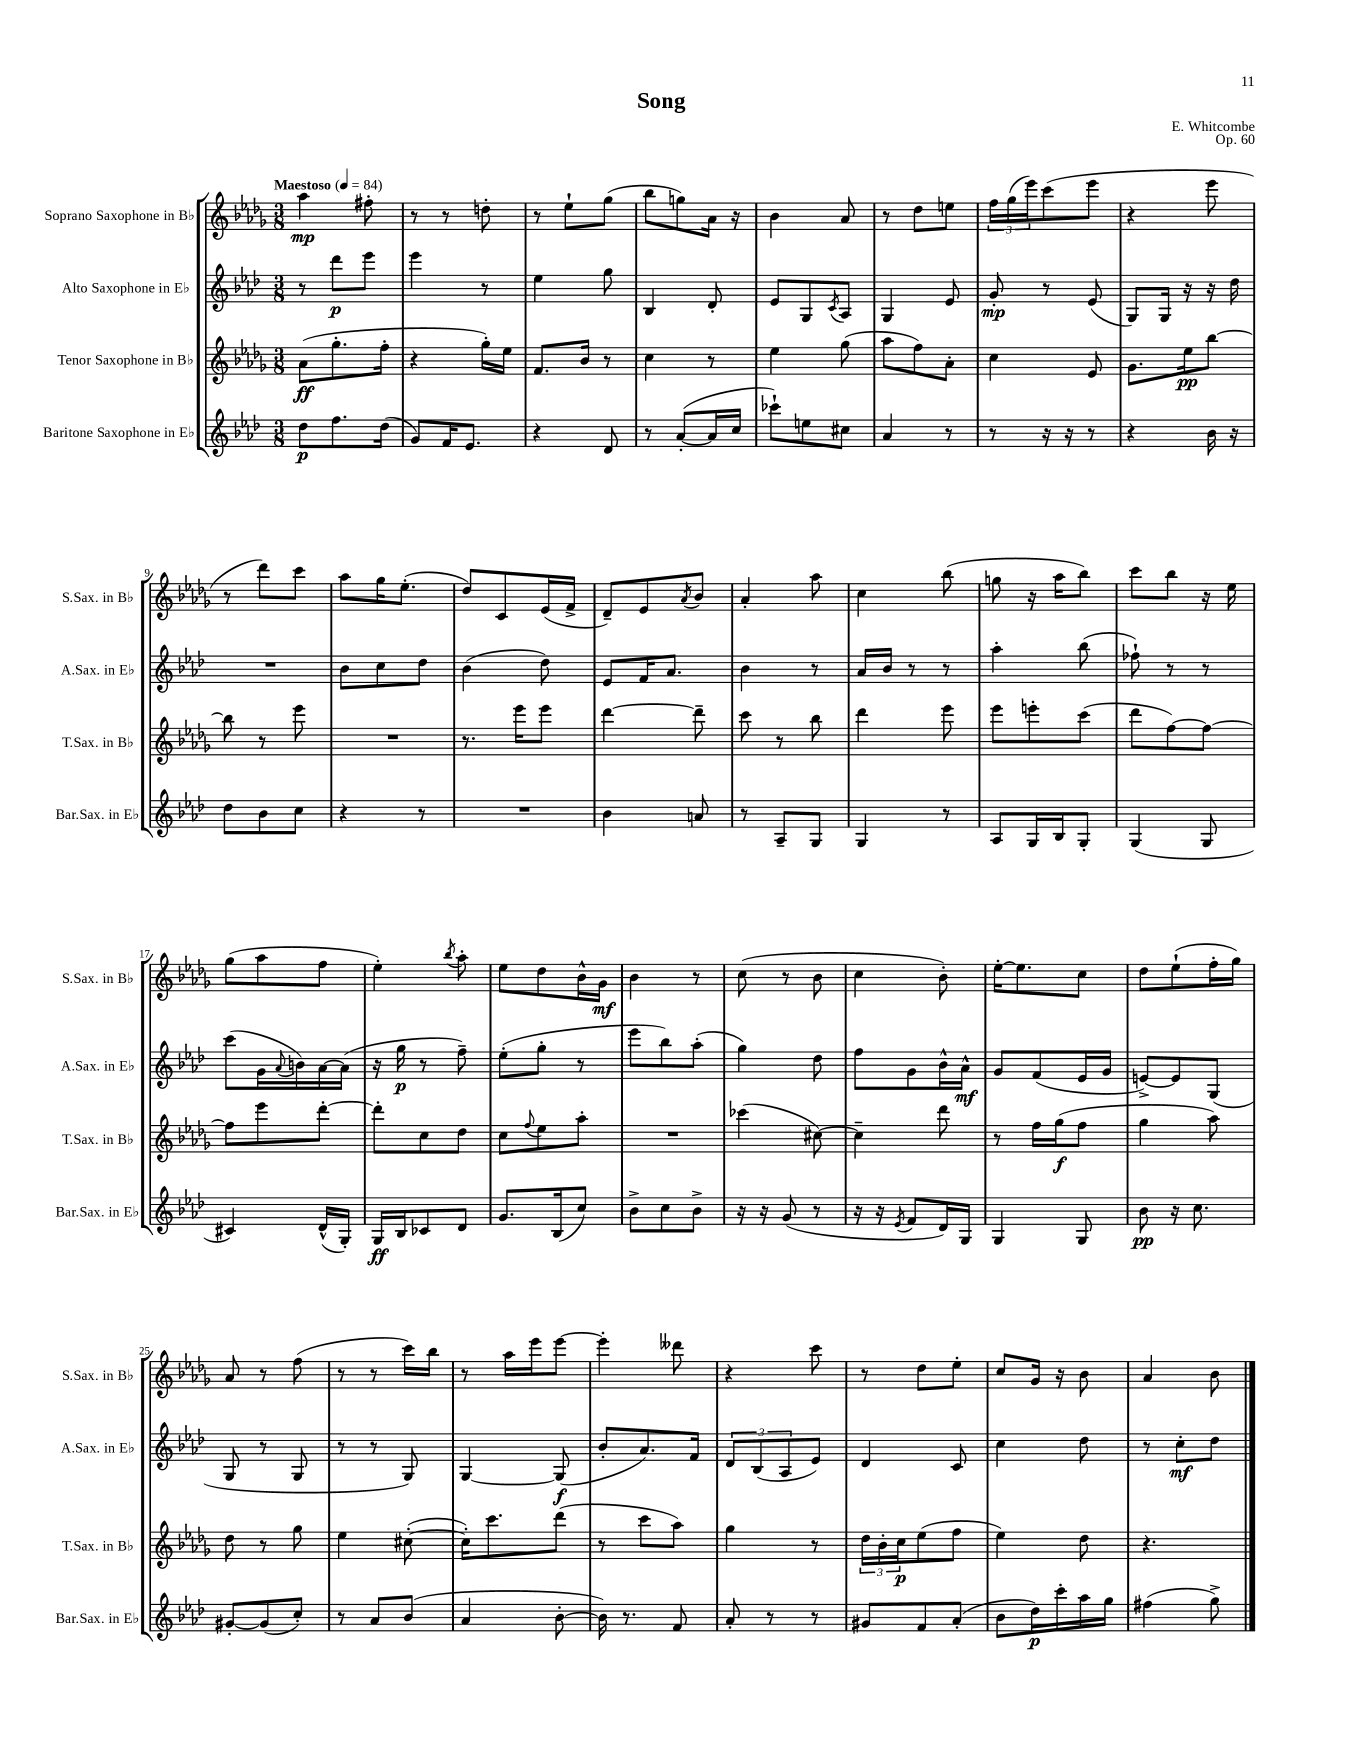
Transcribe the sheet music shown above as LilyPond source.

\header { title = "Song" composer = "E. Whitcombe" opus = "Op. 60" }
<<
\new StaffGroup <<
\new Staff = "s0" \with { instrumentName = "Soprano Saxophone in Bb" shortInstrumentName = "S.Sax. in Bb" } {
    \clef treble \key des \major \numericTimeSignature \time 3/8 \tempo "Maestoso" 4 = 84
    aes''4\mp fis''8-. |
    r8 r8 d''8-. |
    r8 ees''8-! ges''8( |
    bes''8 g''8) aes'16 r16 |
    bes'4 aes'8 |
    r8 des''8 e''8 |
    \tuplet 3/2 { f''16 ges''16( ees'''16) } c'''8( ees'''8 |
    r4 ees'''8 |
    r8 des'''8) c'''8 |
    aes''8 ges''16 ees''8.-.( |
    des''8) c'8 ees'16( f'16-> |
    des'8--) ees'8 \acciaccatura { aes'8 } bes'8 |
    aes'4-. aes''8 |
    c''4 bes''8( |
    g''8 r16 aes''16 bes''8) |
    c'''8 bes''8 r16 ees''16 |
    ges''8( aes''8 f''8 |
    ees''4-.) \acciaccatura { bes''8 } aes''8-. |
    ees''8 des''8 bes'16-^ ges'16\mf |
    bes'4 r8 |
    c''8( r8 bes'8 |
    c''4 bes'8-.) |
    ees''16~-. ees''8. c''8 |
    des''8 ees''8-!( f''16-. ges''16) |
    aes'8 r8 f''8( |
    r8 r8 c'''16) bes''16 |
    r8 aes''16 ees'''16 ees'''8~ |
    ees'''4-. deses'''8 |
    r4 c'''8 |
    r8 des''8 ees''8-. |
    c''8 ges'16 r16 bes'8 |
    aes'4 bes'8 \bar "|." |
}
\new Staff = "s1" \with { instrumentName = "Alto Saxophone in Eb" shortInstrumentName = "A.Sax. in Eb" } {
    \clef treble \key aes \major \numericTimeSignature \time 3/8
    r8 des'''8\p ees'''8 |
    ees'''4 r8 |
    ees''4 g''8 |
    bes4 des'8-. |
    ees'8 g8 \acciaccatura { c'8 } aes8 |
    g4 ees'8 |
    g'8-.\mp r8 ees'8( |
    g8) g16 r16 r16 des''16 |
    R4. |
    bes'8 c''8 des''8 |
    bes'4( des''8) |
    ees'8 f'16 aes'8. |
    bes'4 r8 |
    aes'16 bes'16 r8 r8 |
    aes''4-. bes''8( |
    fes''8-!) r8 r8 |
    c'''8( g'16 \appoggiatura { aes'8 } b'16) aes'16~ aes'16( |
    r16 g''16\p r8 f''8--) |
    ees''8-.( g''8-. r8 |
    ees'''8 bes''8) aes''8-.( |
    g''4) des''8 |
    f''8 g'8 bes'16-^ aes'16-^\mf |
    g'8 f'8( ees'16 g'16 |
    e'8~->) e'8 g8( |
    g8 r8 g8 |
    r8 r8 g8) |
    g4~ g8\f( |
    bes'8-. aes'8.) f'16 |
    \tuplet 3/2 { des'8 bes8( aes8 } ees'8) |
    des'4 c'8 |
    c''4 des''8 |
    r8 c''8-.\mf des''8 \bar "|." |
}
\new Staff = "s2" \with { instrumentName = "Tenor Saxophone in Bb" shortInstrumentName = "T.Sax. in Bb" } {
    \clef treble \key des \major \numericTimeSignature \time 3/8
    aes'8\ff( ges''8.-. f''16-. |
    r4 ges''16-.) ees''16 |
    f'8. bes'16 r8 |
    c''4 r8 |
    ees''4 ges''8( |
    aes''8 f''8) aes'8-. |
    c''4 ees'8 |
    ges'8. ees''16\pp bes''8~ |
    bes''8 r8 ees'''8 |
    R4. |
    r8. ees'''16 ees'''8 |
    des'''4~ des'''8-- |
    c'''8 r8 bes''8 |
    des'''4 ees'''8 |
    ees'''8 e'''8-. c'''8( |
    des'''8 f''8~) f''8~ |
    f''8 ees'''8 des'''8~-. |
    des'''8-. c''8 des''8 |
    c''8 \appoggiatura { f''8 } ees''8 aes''8-. |
    R4. |
    ces'''4( cis''8~) |
    cis''4-- des'''8 |
    r8 f''16 ges''16\f( f''8 |
    ges''4 aes''8) |
    des''8 r8 ges''8 |
    ees''4 cis''8~-.( |
    cis''16-.) c'''8. des'''8( |
    r8 c'''8 aes''8) |
    ges''4 r8 |
    \tuplet 3/2 { des''16 bes'16-. c''16\p } ees''8( f''8 |
    ees''4) des''8 |
    r4. \bar "|." |
}
\new Staff = "s3" \with { instrumentName = "Baritone Saxophone in Eb" shortInstrumentName = "Bar.Sax. in Eb" } {
    \clef treble \key aes \major \numericTimeSignature \time 3/8
    des''8\p f''8. des''16( |
    g'8) f'16 ees'8. |
    r4 des'8 |
    r8 aes'8~-.( aes'16 c''16 |
    ces'''8-!) e''8 cis''8 |
    aes'4 r8 |
    r8 r16 r16 r8 |
    r4 bes'16 r16 |
    des''8 bes'8 c''8 |
    r4 r8 |
    R4. |
    bes'4 a'8 |
    r8 aes8-- g8 |
    g4 r8 |
    aes8 g16 bes16 g8-. |
    g4( g8 |
    cis'4) des'16-^( g16-.) |
    g16\ff bes16 ces'8 des'8 |
    g'8. bes16( c''8) |
    bes'8-> c''8 bes'8-> |
    r16 r16 g'8( r8 |
    r16 r16 \acciaccatura { ees'8 } f'8 des'16) g16 |
    g4 g8 |
    bes'8\pp r16 c''8. |
    gis'8~-. gis'8( c''8-.) |
    r8 aes'8 bes'8( |
    aes'4 bes'8~-. |
    bes'16) r8. f'8 |
    aes'8-. r8 r8 |
    gis'8 f'8 aes'8-.( |
    bes'8 des''16\p) c'''16-. aes''16 g''16 |
    fis''4( g''8->) \bar "|." |
}
>>
>>
